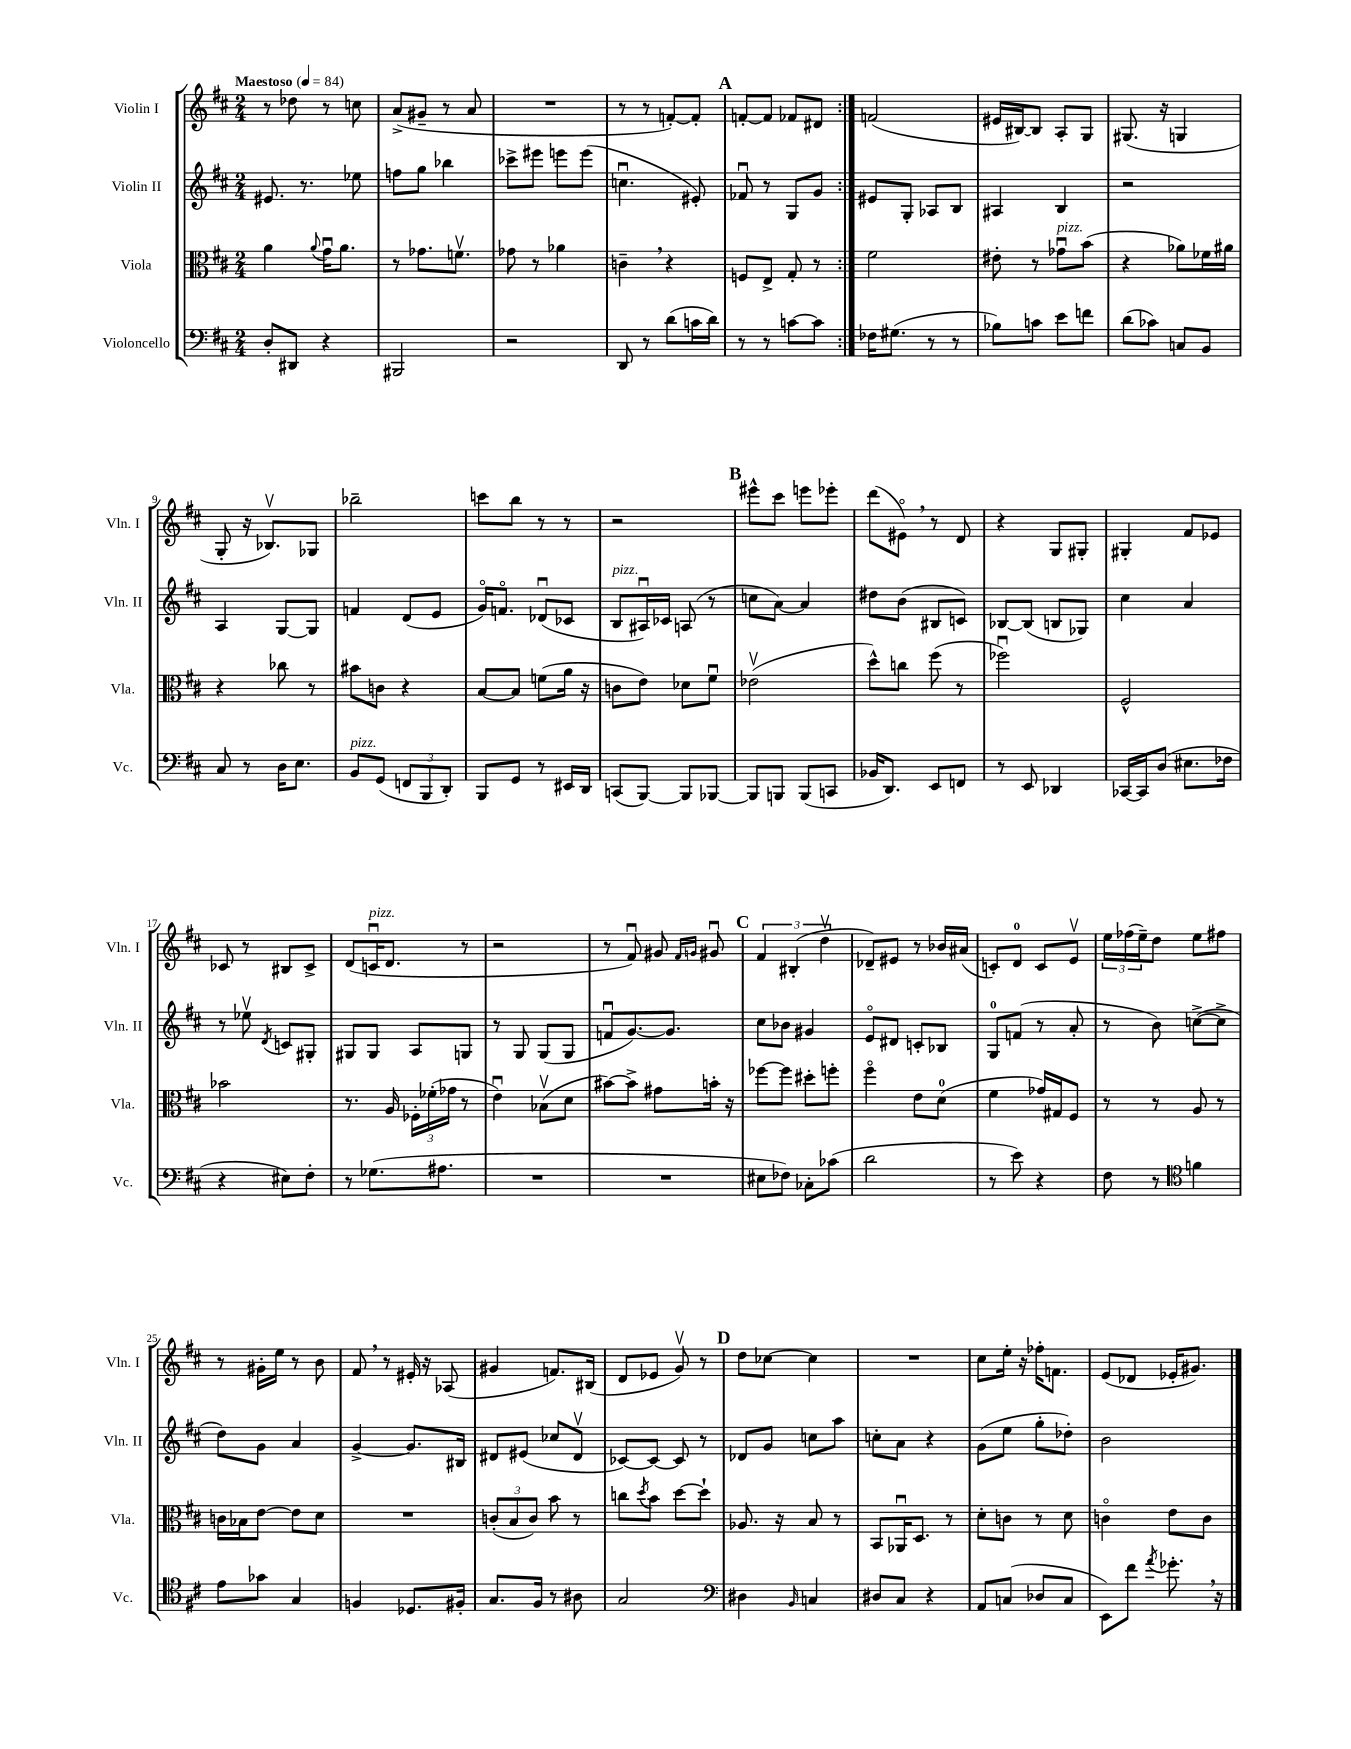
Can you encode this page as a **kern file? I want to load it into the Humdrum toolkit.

**kern	**kern	**kern	**kern
*staff4	*staff3	*staff2	*staff1
*clefF4	*clefC3	*clefG2	*clefG2
*k[f#c#]	*k[f#c#]	*k[f#c#]	*k[f#c#]
*M2/4	*M2/4	*M2/4	*M2/4
*MM84	*MM84	*MM84	*MM84
8D'	4a	8.e#	8r
8DD#	.	.	8dd-
.	.	8.r	.
.	8qqa	.	.
4r	16gu	.	8r
.	8.a	.	.
.	.	8ee-	8cc
=	=	=	=
2BBB#	8r	8ff	(8a^
.	8.g-	8gg	8g#~
.	.	4bb-	8r
.	8.fv	.	.
.	.	.	8a
=	=	=	=
2r	8g-	8ccc-^	2r
.	8r	8eee#	.
.	4a-	8eee	.
.	.	(8eee	.
=	=	=	=
8DD	4c~	4.ccu	8r
8r	.	.	8r
(8d	4r	.	[8f')
16c	.	8e#')	8f']
16d)	.	.	.
=	=	=	=
8r	8F	8f-u	[8f'
8r	8E^	8r	8f]
[8c	8G'	8G	8f-
8c]	8r	8g	8d#
=:|!	=:|!	=:|!	=:|!
16F-	2f#	8e#	(2f
(8.G#	.	.	.
.	.	8G'	.
8r	.	8A-	.
8r	.	8B	.
=	=	=	=
8B-)	8e#'	4A#	16e#
.	.	.	[16B#)
8c	8r	.	8B#]
8e	8g-u	4B	8A'
8f	(8b	.	8G
=	=	=	=
(8d	4r	2r	(8.G#
8c-)	.	.	.
.	.	.	16r
8C	8a-)	.	4G
8BB	16f-	.	.
.	16a#	.	.
=	=	=	=
8C#	4r	4A	8G'
8r	.	.	16r
.	.	.	8.B-v)
16D	8cc-	[8G	.
8.E	.	.	.
.	8r	8G]	8G-
=	=	=	=
8BB	8b#	4f	2bb-~
(8GG	8c	.	.
12FF	4r	(8d	.
12BBB	.	.	.
.	.	8e	.
12DD')	.	.	.
=	=	=	=
8BBB	[8B	16go)	8ccc
.	.	8.fo	.
8GG	8B]	.	8bb
8r	(8f	(8d-u	8r
16EE#	16a	8c-	8r
16DD	16r	.	.
=	=	=	=
(8CC	8c	8B	2r
[8BBB)	8e)	16A#u)	.
.	.	16c-	.
8BBB]	8d-	(8A	.
[8BBB-	8f#u	8r	.
=	=	=	=
8BBB-]	(2e-v	8cc	8eee#^^
8BBB	.	[8a)	8ccc#
(8BBB	.	4a]	8eee
8CC	.	.	8eee-'
=	=	=	=
16BB-	8dd^^)	8dd#	(8ddd
8.DD)	.	.	.
.	8cc	(8b	8e#o)
8EE	(8ff#	8B#	8r
8FF	8r	8c)	8d
=	=	=	=
8r	2ff-u)	[8B-	4r
8EE	.	(8B-]	.
4DD-	.	8B	8G
.	.	8G-)	8G#'
=	=	=	=
[16CC-	2F#^^	4cc#	4G#'
16CC-]	.	.	.
(8D	.	.	.
8.E#	.	4a	8f#
.	.	.	8e-
16F-	.	.	.
=	=	=	=
4r	2b-	8r	8c-
.	.	8ee-v	8r
.	.	8qd	.
8E#)	.	8c	8B#
8F#'	.	8G#'	8c-^
=	=	=	=
8r	8.r	8G#	(8d
(8.G-	.	8G#	16cu
.	16A	.	8.d
.	24F-'	8A	.
.	(24f-'	.	.
8.A#	.	.	.
.	24g-	.	.
.	8r	8G	8r
=	=	=	=
2r	4eu)	8r	2r
.	.	8G	.
.	(8B-v	(8G	.
.	8d	8G	.
=	=	=	=
2r	[8b#)	8fu	8r
.	8b#^]	[8.g)	8f#u)
.	8g#	.	8g#
.	.	8.g]	.
.	.	.	16qqf#
.	.	.	16qqg
.	16b'	.	8g#u
.	16r	.	.
=	=	=	=
8E#	[8ff-	8cc#	6f#
8F-)	8ff-]	8b-	.
.	.	.	(6B#'
8C-'	8dd#'	4g#	.
.	.	.	6ddv
(8c-	8ff'	.	.
=	=	=	=
2d	4ff#o	8eo	8d-~)
.	.	8d#	8e#
.	8e	8c'	8r
.	(8d	8B-	16b-
.	.	.	(16a#
=	=	=	=
8r	4f#	8G	8c')
8e)	.	(8f	8d
4r	16g-)	8r	8c
.	16G#	.	.
.	8F#	8a'	8ev
=	=	=	=
8F#	8r	8r	24ee
.	.	.	(24ff-
.	.	.	24ee~)
8r	8r	8b)	8dd
*clefC4	*	*	*
4f	8A	([8cc^	8ee
.	8r	8cc^]	8ff#
=	=	=	=
8e	16c	8dd)	8r
.	16B-	.	.
8g-	[8e	8g	16g#'
.	.	.	16ee
4G	8e]	4a	8r
.	8d	.	8b
=	=	=	=
4F	2r	[4g^	8f#
.	.	.	8r
8.D-	.	8.g]	16e#'
.	.	.	16r
.	.	.	(8A-
16F#'	.	16B#	.
=	=	=	=
8.G	(12c'	8d#	4g#
.	12B	.	.
.	.	(8e#	.
.	12c)	.	.
16F#	.	.	.
8r	8b	8cc-	8.f)
8A#	8r	8d#v	.
.	.	.	(16B#
=	=	=	=
2G	8cc	[8c-)	8d
.	8qdd	.	.
.	8b	8c-_	8e-
.	[8dd	8c-]	8gv)
.	8dd`]	8r	8r
=	=	=	=
*clefF4	*	*	*
4D#	8.A-	8d-	8dd
.	.	8g	[8cc-
.	16r	.	.
16qqBB	.	.	.
4C	8B	8cc	4cc-]
.	8r	8aa	.
=	=	=	=
8D#	8BB	8cc'	2r
8C#	16AA-u	8a	.
.	8.D	.	.
4r	.	4r	.
.	8r	.	.
=	=	=	=
8AA	8d'	(8g	8cc#
(8C	8c	8ee	16ee'
.	.	.	16r
8D-	8r	8gg'	16ff-'
.	.	.	8.f
8C	8d	8dd-')	.
=	=	=	=
8EE)	4co	2b	(8e
8f#	.	.	8d-
8qa	.	.	.
8.g-'	8e	.	16e-'
.	.	.	8.g#)
.	8c	.	.
16r	.	.	.
==	==	==	==
*-	*-	*-	*-
